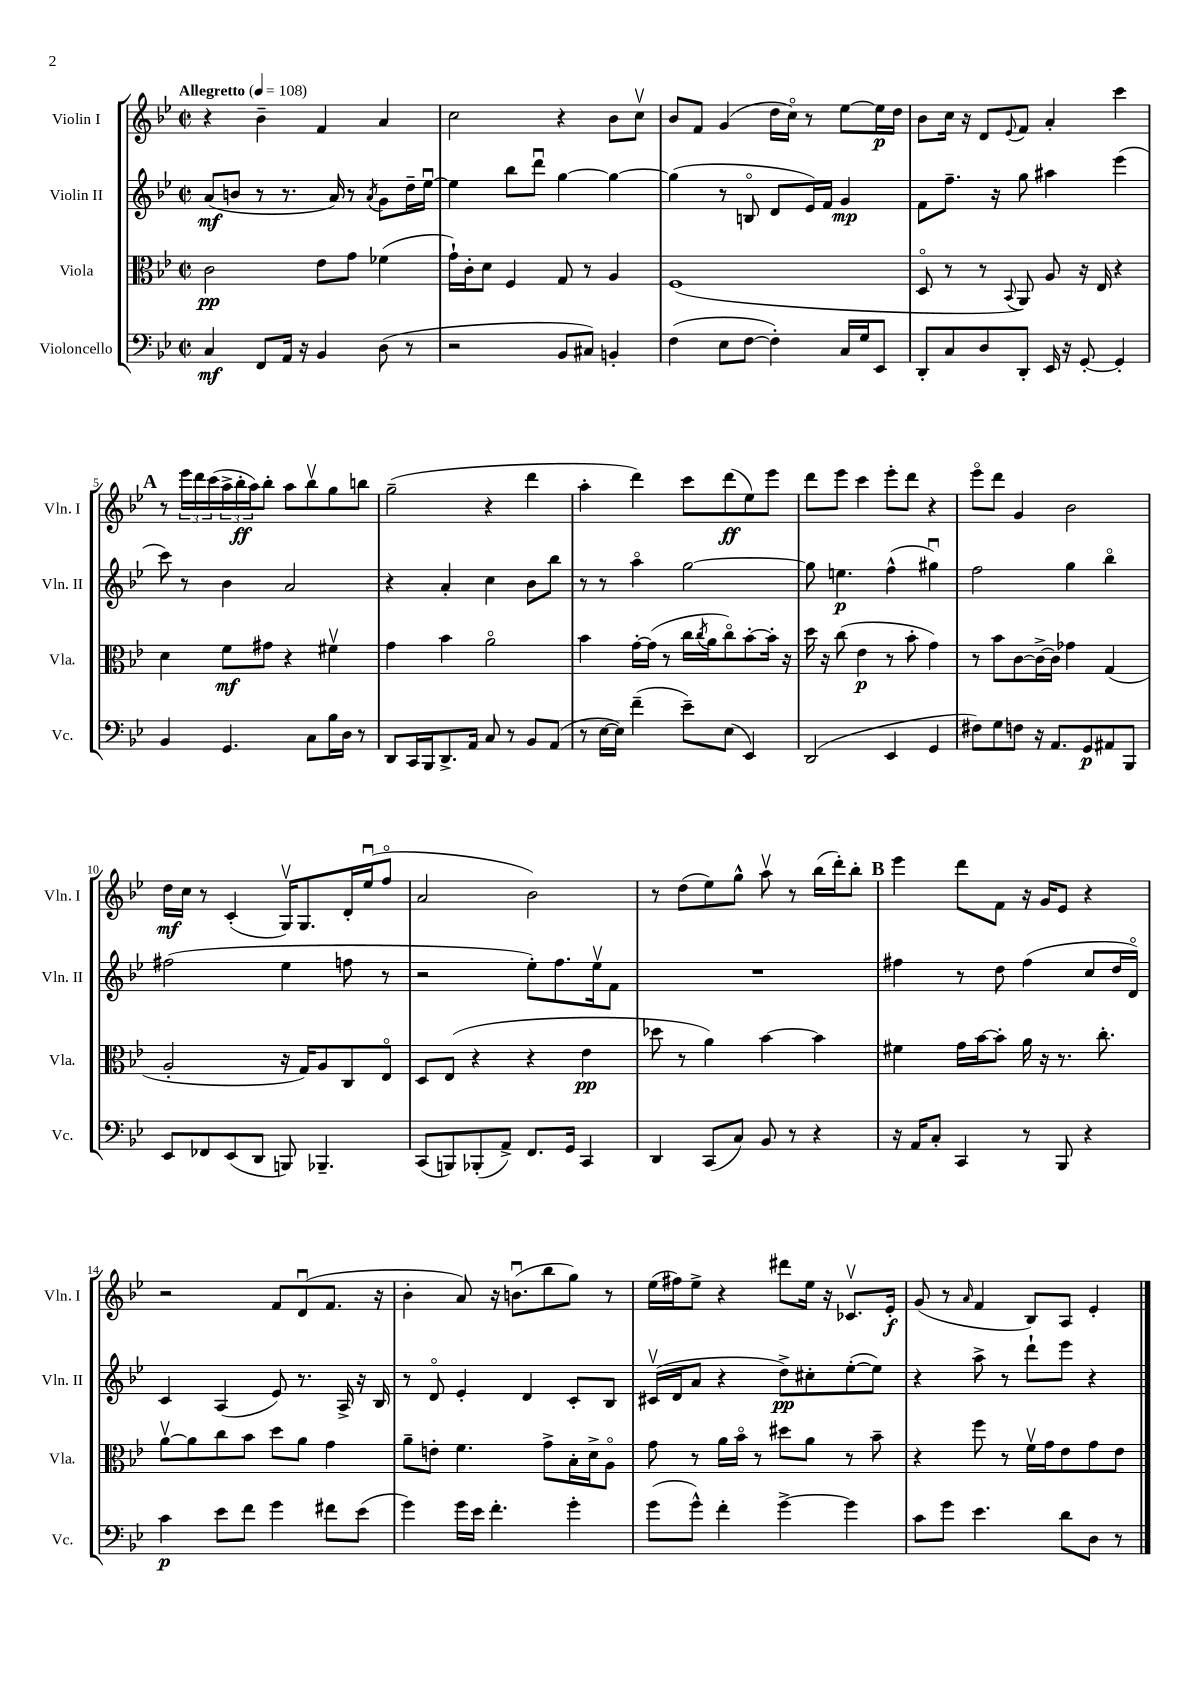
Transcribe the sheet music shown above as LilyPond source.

<<
\new StaffGroup <<
\new Staff = "s0" \with { instrumentName = "Violin I" shortInstrumentName = "Vln. I" } {
    \clef treble \key bes \major \defaultTimeSignature \time 2/2 \tempo "Allegretto" 4 = 108
    r4 bes'4-- f'4 a'4 |
    c''2 r4 bes'8 c''8\upbow |
    bes'8 f'8 g'4( d''16 c''16\flageolet) r8 ees''8~ ees''16\p d''16 |
    bes'8 c''16 r16 d'8 \appoggiatura { ees'8 } f'8 a'4-. c'''4 |
    \mark \markup { \bold "A" } r8 \tuplet 3/2 { ees'''16 d'''16 c'''16( } \tuplet 3/2 { a''16-> bes''16-.\ff a''16) } bes''8-. a''8 bes''8\upbow g''8 b''8 |
    g''2--( r4 d'''4 |
    a''4-. d'''4) c'''8 d'''8\ff( ees''8) ees'''8 |
    d'''8 ees'''8 c'''4 ees'''8-. d'''8 r4 |
    ees'''8\flageolet d'''8 g'4 bes'2 |
    d''16\mf c''16 r8 c'4-.( g16\upbow) g8. d'16-. ees''16\downbow( f''8\flageolet |
    a'2 bes'2) |
    r8 d''8( ees''8) g''8-^ a''8\upbow r8 bes''16( d'''16-.) bes''8-. |
    \mark \markup { \bold "B" } ees'''4 d'''8 f'8 r16 g'16 ees'8 r4 |
    r2 f'8 d'8\downbow( f'8. r16 |
    bes'4-. a'8) r16 b'8.\downbow( bes''8 g''8) r8 |
    ees''16( fis''16) ees''8-> r4 dis'''8 ees''16 r16 ces'8.\upbow ees'16-.\f |
    g'8( r8 \grace { a'16 } f'4 bes8) a8 ees'4-. \bar "|." |
}
\new Staff = "s1" \with { instrumentName = "Violin II" shortInstrumentName = "Vln. II" } {
    \clef treble \key bes \major \defaultTimeSignature \time 2/2
    a'8\mf( b'8 r8 r8. a'16) r8 \acciaccatura { a'8 } g'8 d''16-- ees''16~\downbow |
    ees''4 bes''8 d'''8\downbow g''4~ g''4~ |
    g''4( r8 b8\flageolet d'8 ees'16) f'16 g'4\mp |
    f'8 f''8.-- r16 g''8 ais''4 ees'''4( |
    \mark \markup { \bold "A" } c'''8) r8 bes'4 a'2 |
    r4 a'4-. c''4 bes'8 bes''8 |
    r8 r8 a''4\flageolet g''2~ |
    g''8 e''4.\p f''4-^( gis''4\downbow) |
    f''2 g''4 bes''4\flageolet |
    fis''2( ees''4 f''8 r8 |
    r2 ees''8-.) f''8. ees''16\upbow f'8 |
    R1 |
    \mark \markup { \bold "B" } fis''4 r8 d''8 fis''4( c''8 d''16 d'16\flageolet) |
    c'4 a4( ees'8) r8. a16-> r16 bes16 |
    r8 d'8\flageolet ees'4-. d'4 c'8-. bes8 |
    cis'16\upbow( d'16 a'8 r4 d''8->\pp) cis''8-. ees''8~-.( ees''8) |
    r4 a''8-> r8 d'''8-! ees'''8 r4 \bar "|." |
}
\new Staff = "s2" \with { instrumentName = "Viola" shortInstrumentName = "Vla." } {
    \clef alto \key bes \major \defaultTimeSignature \time 2/2
    c'2\pp ees'8 g'8 fes'4( |
    g'16-!) c'16-. d'8 f4 g8 r8 a4 |
    f1( |
    d8\flageolet r8 r8 \appoggiatura { bes,8 } a,8) a8 r16 ees16 r4 |
    \mark \markup { \bold "A" } d'4 f'8\mf gis'8 r4 fis'4\upbow |
    g'4 bes'4 a'2\flageolet |
    bes'4 g'16~-. g'16( r8 c''16 \acciaccatura { c''8 } a'16 c''8\flageolet) bes'8~-. bes'16-. r16 |
    d''16 r16 c''8( ees'4\p r8 bes'8-. g'4) |
    r8 bes'8 c'8~ c'16~-> c'16 ges'4 g4( |
    a2-. r16 g16) a8 c8 ees8\flageolet |
    d8 ees8( r4 r4 ees'4\pp |
    des''8 r8 a'4) bes'4~ bes'4 |
    \mark \markup { \bold "B" } fis'4 g'16 bes'16~ bes'8-. a'16 r16 r8. c''8.-. |
    a'8~\upbow a'8 c''8 bes'8 d''8 a'8 g'4 |
    a'8-- e'8-. f'4. g'8-> bes16-. d'16-> a8\flageolet |
    g'8 r8 a'16 bes'16\flageolet r8 dis''8 a'8 r8 bes'8-- |
    r4 f''8 r8 f'16\upbow g'16 ees'8 g'8 ees'8 \bar "|." |
}
\new Staff = "s3" \with { instrumentName = "Violoncello" shortInstrumentName = "Vc." } {
    \clef bass \key bes \major \defaultTimeSignature \time 2/2
    c4\mf f,8 a,16 r16 bes,4 d8( r8 |
    r2 bes,8 cis8) b,4-. |
    f4( ees8 f8~ f4-.) c16 g16 ees,8 |
    d,8-. c8 d8 d,8-. ees,16 r16 g,8~-. g,4-. |
    \mark \markup { \bold "A" } bes,4 g,4. c8 bes16 d16 r8 |
    d,8 c,16 bes,,16 d,8.-> a,16 c8 r8 bes,8 a,8( |
    r8 ees16~ ees16) f'4--( ees'8--) ees8( ees,4) |
    d,2( ees,4 g,4 |
    fis8) g8 f8 r16 a,8. g,8\p ais,8 bes,,8 |
    ees,8 fes,8 ees,8( d,8 b,,8) bes,,4.-- |
    c,8( b,,8) bes,,8-.( a,8->) f,8. g,16 c,4 |
    d,4 c,8( c8) bes,8 r8 r4 |
    \mark \markup { \bold "B" } r16 a,16 c8-. c,4 r8 bes,,8 r4 |
    c'4\p ees'8 f'8 g'4 fis'8 ees'8( |
    g'4) g'16 ees'16 f'4.-. g'4-. |
    g'8( g'8-^) f'4-. g'4~-> g'4 |
    c'8 g'8 ees'4. d'8 d8 r8 \bar "|." |
}
>>
>>
